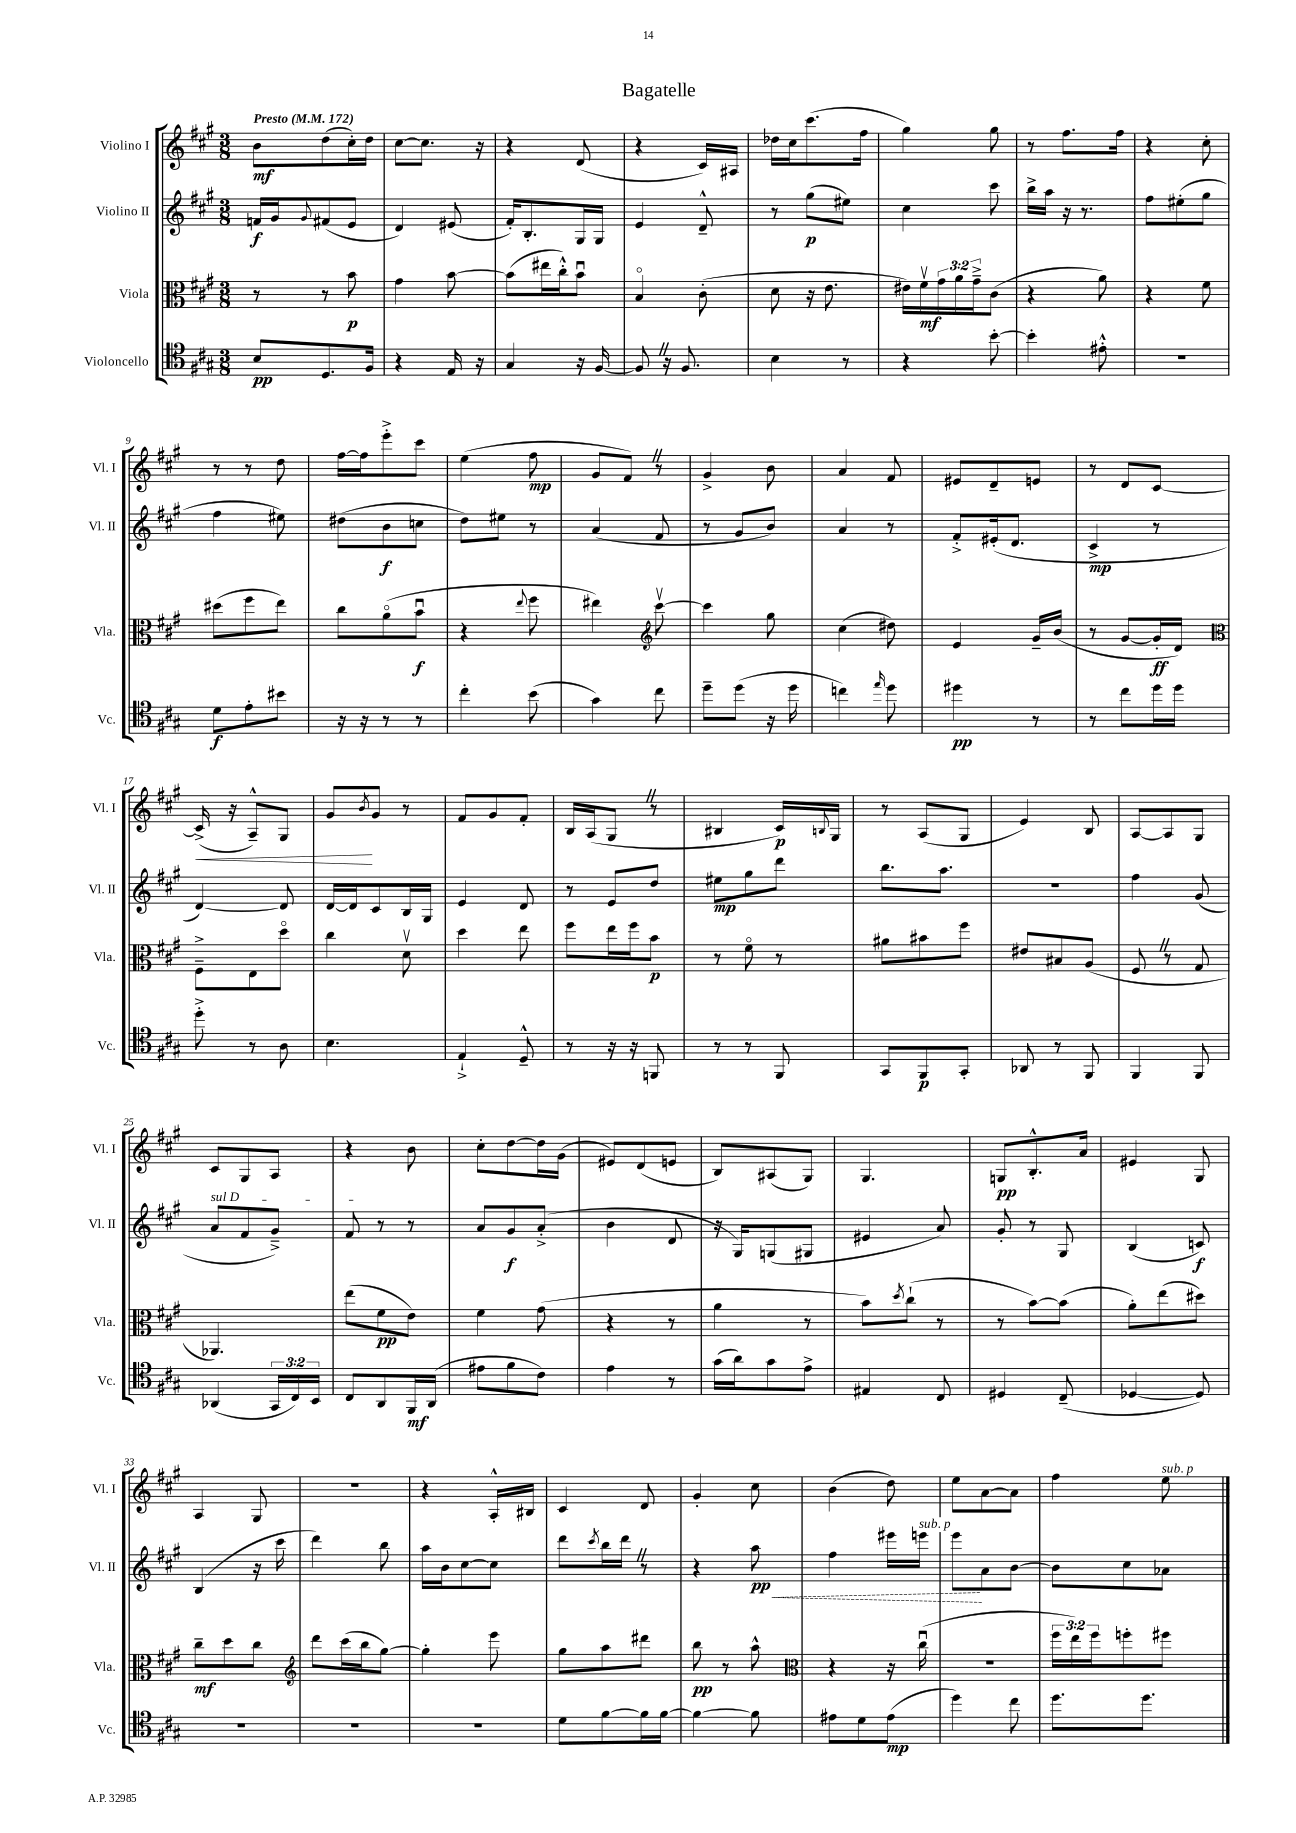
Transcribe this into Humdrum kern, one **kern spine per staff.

**kern	**kern	**kern	**kern
*staff4	*staff3	*staff2	*staff1
*clefC4	*clefC3	*clefG2	*clefG2
*k[f#c#g#]	*k[f#c#g#]	*k[f#c#g#]	*k[f#c#g#]
*M3/8	*M3/8	*M3/8	*M3/8
*MM172	*MM172	*MM172	*MM172
8B	8r	16f	8b
.	.	16g#	.
.	.	8qqg#	.
8.D	8r	(8f#	(8dd
.	8b	8e	16cc#')
16F#	.	.	16dd
=	=	=	=
4r	4g#	4d)	[8cc#
.	.	.	8.cc#]
16E	[8b	(8e#	.
16r	.	.	16r
=	=	=	=
4G#	(8b]	16f#')	4r
.	.	8.B'	.
.	16ee#	.	.
.	16cc#'^^)	.	.
16r	8bu	16G#	(8d
[16F#	.	16G#	.
=	=	=	=
8F#]	4Bo	4e	4r
16r	.	.	.
8.F#	.	.	.
.	(8c#'	8d~^^	16c#)
.	.	.	16A#
=	=	=	=
4B	8d	8r	16dd-
.	.	.	16cc#
.	16r	(8gg#	(8.ccc#
.	8.e	.	.
8r	.	8ee#)	.
.	.	.	16ff#
=	=	=	=
4r	16e#)	4cc#	4gg#)
.	16f#v	.	.
.	24g#	.	.
.	24a	.	.
.	24g#~^	.	.
[8b'	(8c#	8ccc#	8gg#
=	=	=	=
4b']	4r	16bb^	8r
.	.	16aa	.
.	.	16r	8.ff#
.	.	8.r	.
8e#'^^	8a)	.	.
.	.	.	16ff#
=	=	=	=
4.r	4r	8ff#	4r
.	.	(8ee#'	.
.	8f#	8gg#	8cc#'
=	=	=	=
8d	(8dd#	4ff#	8r
8e'	8ff#	.	8r
8b#	8ee)	8ee#)	8dd
=	=	=	=
16r	8cc#	(8dd#	[16ff#
16r	.	.	16ff#]
8r	(8ao	8b	8eee'^
8r	8bu	8cc	8ccc#
=	=	=	=
4cc#'	4r	8dd)	(4ee
.	.	8ee#	.
.	8qqee	.	.
(8b	8ff#	8r	8ff#
=	=	=	=
4g#)	4ee#)	(4a	8g#
.	.	.	8f#)
*	*clefG2	*	*
8cc#	[8ccc#v	8f#	8r
=	=	=	=
8dd~	4ccc#]	8r	4g#^
(8dd	.	8g#	.
16r	8gg#	8b)	8b
16dd	.	.	.
=	=	=	=
4cc)	(4cc#	4a	4a
16qqee	.	.	.
8dd	8dd#)	8r	8f#
=	=	=	=
4dd#	4e	8f#'^	8e#
.	.	(16e#'	8d~
.	.	8.d	.
8r	16g#~	.	8e
.	(16b	.	.
=	=	=	=
8r	8r	4c#^	8r
8cc#	[8g#	.	8d
16dd	16g#']	8r	[8c#
16dd	16d)	.	.
=	=	=	=
*	*clefC3	*	*
8dd'^	8F#~^	[4d)	(16c#^]
.	.	.	16r
8r	8E	.	8A~^^)
8A	8ddo	8d]	8G#
=	=	=	=
4.B	4cc#	[16d	8g#
.	.	16d]	.
.	.	.	8qb
.	.	8c#	8g#
.	8dv	16B	8r
.	.	16G#	.
=	=	=	=
4E`^	4dd	4e	8f#
.	.	.	8g#
8D~^^	8ee	8d	8f#'
=	=	=	=
8r	8ff#	8r	16B
.	.	.	(16A
16r	16ee	8e	8G#
16r	16ff#	.	.
8FF	8b	8dd	8r
=	=	=	=
8r	8r	8ee#	4B#
8r	8f#o	8gg#	.
8FF#	8r	8ddd	16c#)
.	.	.	8qqB
.	.	.	16G#
=	=	=	=
8GG#	8a#	8.bb	8r
8FF#	8b#	.	(8A
.	.	8.aa	.
8GG#'	8ff#	.	8G#
=	=	=	=
8AA-	8e#	4.r	4e)
8r	8B#	.	.
8FF#	(8A	.	8B
=	=	=	=
4FF#	8F#	4ff#	[8A
.	8r	.	8A]
8FF#	8G#	(8g#	8G#
=	=	=	=
(4AA-	4.AA-)	8a	8c#
.	.	8f#	8G#
24GG#	.	8g#~^)	8A
24C#)	.	.	.
24BB	.	.	.
=	=	=	=
8C#	(8ee	8f#	4r
8AA	8f#	8r	.
16FF#	8e)	8r	8b
(16AA	.	.	.
=	=	=	=
8e#	4f#	8a	8cc#'
8f#	.	8g#	[8dd
8c#)	(8g#	(8a'^	16dd]
.	.	.	(16g#
=	=	=	=
4e	4r	4b	8e#)
.	.	.	(8d
8r	8r	8d	8e
=	=	=	=
(16g#	4a	16r	8B)
16a)	.	16G#)	.
8g#	.	(8G	(8A#
8e^	8r	8G#	8G#)
=	=	=	=
4E#	8b)	4e#	4.G#
.	8qdd	.	.
.	(8cc#`	.	.
8C#	8r	8a)	.
=	=	=	=
4D#	8r	8g#'	8G
.	[8b)	8r	8.B'^^
(8C#~	(8b]	8G#	.
.	.	.	16a
=	=	=	=
[4D-	8a')	(4B	4e#
.	(8ee	.	.
8D-])	8dd#)	8c)	8G#
=	=	=	=
4.r	8cc#~	(4B	4A
.	8dd	.	.
.	8cc#	16r	8G#
.	.	16ccc#	.
=	=	=	=
*	*clefG2	*	*
4.r	8ddd	4ddd)	4.r
.	(16ccc#	.	.
.	16bb	.	.
.	[8gg#)	8bb	.
=	=	=	=
4.r	4gg#']	16aa	4r
.	.	16b	.
.	.	[8cc#	.
.	8eee	8cc#]	16A'^^
.	.	.	16B#
=	=	=	=
8d	8gg#	8ddd	4c#
.	.	8qccc#	.
[8f#	8aa	16bb	.
.	.	16ddd	.
16f#]	8ddd#	8r	8d
[16f#	.	.	.
=	=	=	=
4f#_	8bb	4r	4g#'
.	8r	.	.
8f#]	8aa^^	8aa	8cc#
=	=	=	=
*	*clefC3	*	*
8e#	4r	4ff#	(4b
8d	.	.	.
(8e#	16r	16eee#	8dd)
.	(16cc#u	16eee	.
=	=	=	=
4dd)	4.r	8eee	8ee
.	.	8a	[8a
8cc#	.	[8b	8a]
=	=	=	=
8.dd	24ff#	8b]	4ff#
.	24ee)	.	.
.	24ff#	.	.
.	8ff'	8cc#	.
8.dd	.	.	.
.	8ff#	8a-	8ee
==	==	==	==
*-	*-	*-	*-
